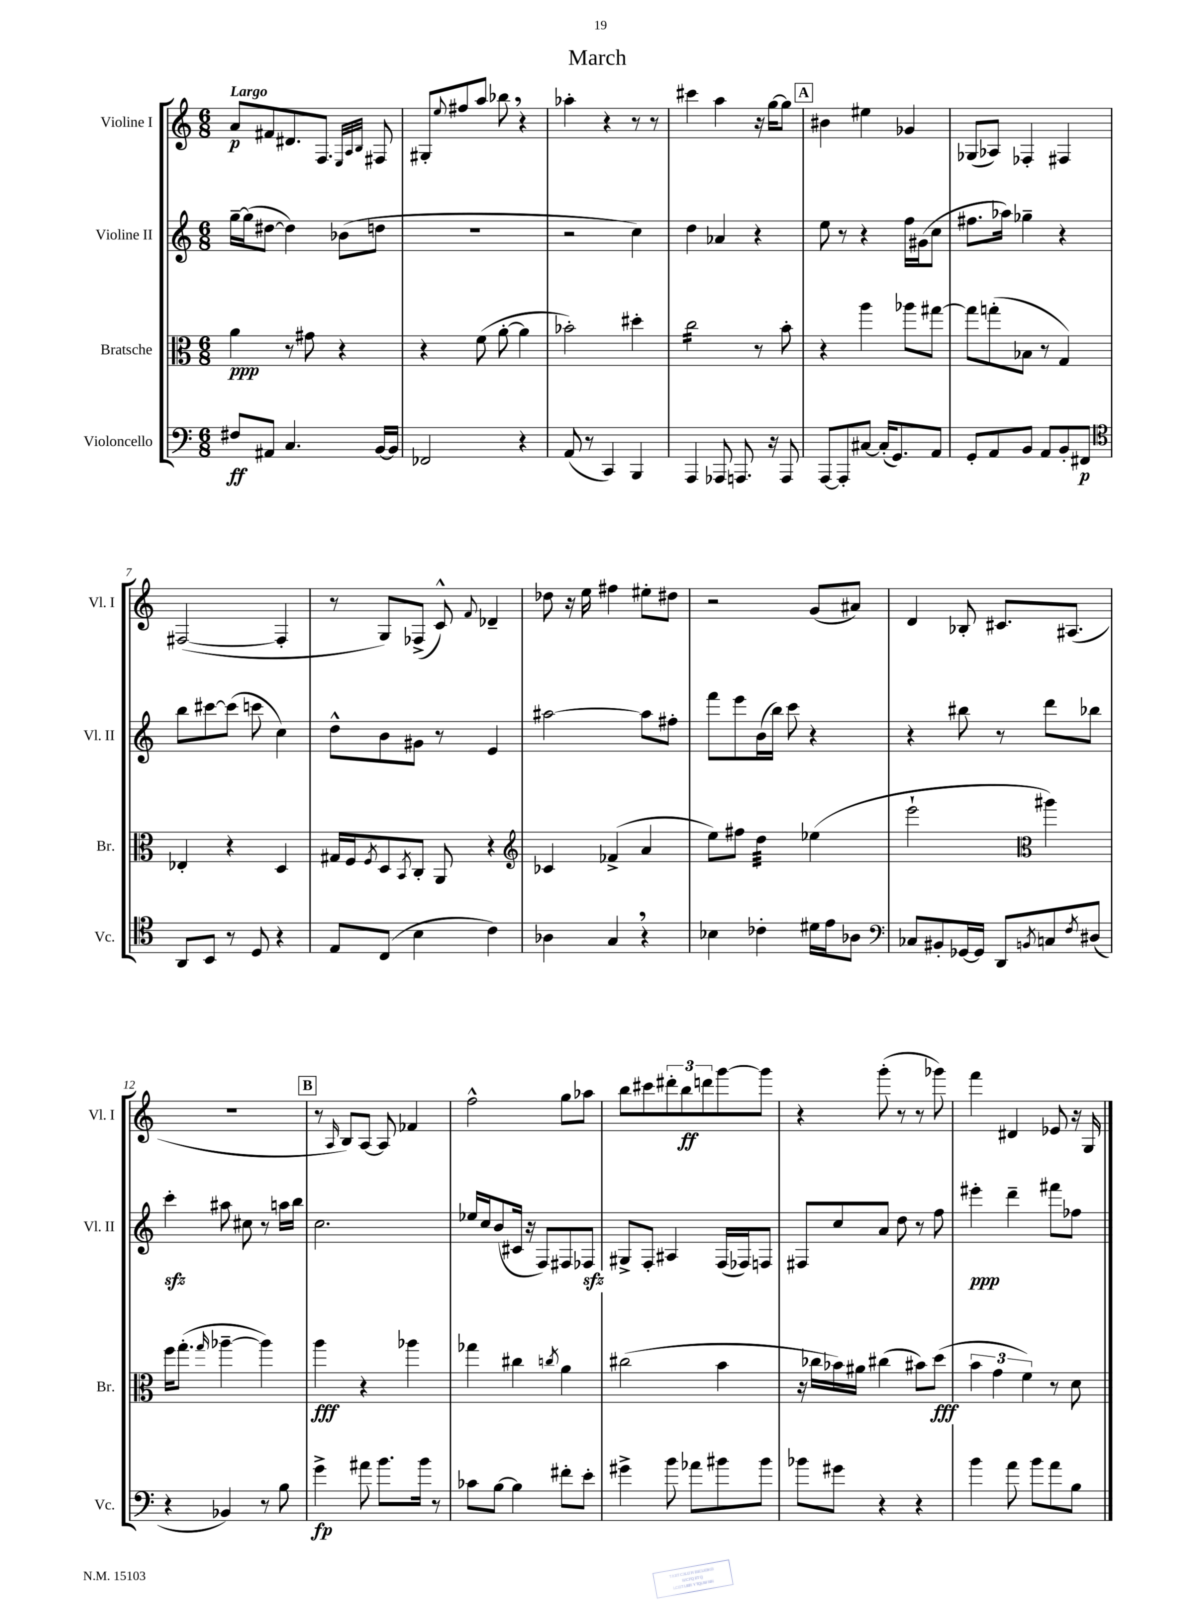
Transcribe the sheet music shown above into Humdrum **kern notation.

**kern	**dynam	**kern	**dynam	**kern	**dynam	**kern	**dynam
*part4	*part4	*part3	*part3	*part2	*part2	*part1	*part1
*staff4	*staff4	*staff3	*staff3	*staff2	*staff2	*staff1	*staff1
*I"Violoncello	*	*I"Bratsche	*	*I"Violine II	*	*I"Violine I	*
*I'Vc.	*	*I'Br.	*	*I'Vl. II	*	*I'Vl. I	*
*clefF4	*	*clefC3	*	*clefG2	*	*clefG2	*
*k[]	*	*k[]	*	*k[]	*	*k[]	*
*M6/8	*	*M6/8	*	*M6/8	*	*M6/8	*
=1	=1	=1	=1	=1	=1	=1	=1
!	!	!	!	!	!	!LO:TX:a:B:t=Largo	!
8F#X/L	ff	4a\	ppp	[16gg~\LL	.	8a/L	p
.	.	.	.	(16gg\J]	.	.	.
8AA#X/J	.	.	.	[8dd#X\J	.	8f#X/	.
4.C/	.	8r	.	4dd#\])	.	8.d#X/	.
.	.	8g#X\	.	.	.	.	.
.	.	.	.	.	.	8.F/J	.
.	.	4r	.	(8b-X\L	.	.	.
.	.	.	.	.	.	32qqE/LLL	.
.	.	.	.	.	.	32qqA/	.
.	.	.	.	.	.	32qqB/JJJ	.
[16BB/LL	.	.	.	8ddn\J	.	8F#X/	.
16BB/JJ]	.	.	.	.	.	.	.
=2	=2	=2	=2	=2	=2	=2	=2
2FF-X/	.	4r	.	2.r	.	8G#X'/L	.
.	.	.	.	.	.	8qqee/	.
.	.	.	.	.	.	8ff#X/	.
.	.	(8f\	.	.	.	8aa/J	.
.	.	[8a'\	.	.	.	8bb-X,\	.
4r	.	4a\]	.	.	.	4r	.
=3	=3	=3	=3	=3	=3	=3	=3
(8AA/	.	2b-X'\)	.	2r	.	4aa-X'\	.
8r	.	.	.	.	.	.	.
4CC/)	.	.	.	.	.	4r	.
4BBB/	.	4dd#X'\	.	4cc\)	.	8r	.
.	.	.	.	.	.	8r	.
=4	=4	=4	=4	=4	=4	=4	=4
*	*	*tremolo	*	*	*	*	*
4AAA/	.	16cc\LL	.	4dd\	.	4ccc#X\	.
.	.	16cc\	.	.	.	.	.
.	.	16cc\	.	.	.	.	.
.	.	16cc\	.	.	.	.	.
8AAA-X/	.	16cc\	.	4a-X/	.	4aa\	.
.	.	16cc\	.	.	.	.	.
8.AAAn/	.	16cc\	.	.	.	.	.
.	.	16cc\JJ	.	.	.	.	.
*	*	*Xtremolo	*	*	*	*	*
.	.	8r	.	4r	.	16r	.
16r	.	.	.	.	.	[16gg\KL	.
8AAA/	.	8b'\	.	.	.	8gg\J]	.
!!LO:REH:place=s1:t=A
=5	=5	=5	=5	=5	=5	=5	=5
[8AAA/L	.	4r	.	8ee\	.	4b#X\	.
8AAA'/]	.	.	.	8r	.	.	.
[8C#X/J	.	4aa\	.	4r	.	4ee#X\	.
(16C#'/KL]	.	.	.	.	.	.	.
8.GG/)	.	.	.	.	.	.	.
.	.	8aa-X\L	.	16ff\LL	.	4g-X/	.
.	.	.	.	(16g#X\J	.	.	.
8AA/J	.	[8gg#X\J	.	8cc\J	.	.	.
=6	=6	=6	=6	=6	=6	=6	=6
8GG'/L	.	8gg#\L]	.	8.ff#X\L	.	(8G-X/L	.
8AA/	.	(8ggn'\	.	.	.	8A-X/J)	.
.	.	.	.	16aa-X\Jk)	.	.	.
8BB/J	.	8B-X\J	.	4gg-X~\	.	4F-X'/	.
8AA/L	.	8r	.	.	.	.	.
8BB'/	.	4G/)	.	4r	.	4F#X/	.
8FF#X/J	p	.	.	.	.	.	.
!!LO:LB:g=z
=7	=7	=7	=7	=7	=7	=7	=7
*clefC4	*	*	*	*	*	*	*
8AA/L	.	4E-X'/	.	8bb\L	.	([2F#X/	.
8BB/J	.	.	.	[8ccc#X\	.	.	.
8r	.	4r	.	(8ccc#\J]	.	.	.
8D/	.	.	.	8cccn\	.	.	.
4r	.	4D/	.	4cc\)	.	4F#'/]	.
=8	=8	=8	=8	=8	=8	=8	=8
8E/L	.	16G#X/LL	.	8dd^^\L	.	8r	.
.	.	16F/J	.	.	.	.	.
.	.	8qF/	.	.	.	.	.
(8C/J	.	8D/	.	8b\	.	8G/L)	.
.	.	8qBB/	.	.	.	.	.
4B\	.	8C'/J	.	8g#X\J	.	(8F-X^/J	.
.	.	8AA/	.	8r	.	8c^^/)	.
.	.	.	.	.	.	8qqf/	.
4c\)	.	4r	.	4e/	.	4d-X~/	.
=9	=9	=9	=9	=9	=9	=9	=9
*	*	*clefG2	*	*	*	*	*
4A-X\	.	4c-X/	.	[2aa#X\	.	8dd-X\	.
.	.	.	.	.	.	16r	.
.	.	.	.	.	.	16ee\	.
4G,/	.	(4f-X^/	.	.	.	4ff#X\	.
4r	.	4a/	.	8aa#\L]	.	8ee#X'\L	.
.	.	.	.	8ff#X'\J	.	8dd#X\J	.
=10	=10	=10	=10	=10	=10	=10	=10
4B-X\	.	8ee\L)	.	8fff\L	.	2r	.
.	.	8ff#X\J	.	8eee\	.	.	.
*	*	*tremolo	*	*	*	*	*
4c-X'\	.	32dd\LLL	.	(16b\L	.	.	.
.	.	32dd\	.	.	.	.	.
.	.	32dd\	.	16bb\JJ)	.	.	.
.	.	32dd\	.	.	.	.	.
.	.	32dd\	.	8ccc\	.	.	.
.	.	32dd\	.	.	.	.	.
.	.	32dd\	.	.	.	.	.
.	.	32dd\JJJ	.	.	.	.	.
*	*	*Xtremolo	*	*	*	*	*
16d#X\LL	.	(4ee-X\	.	4r	.	(8g/L	.
16e\J	.	.	.	.	.	.	.
8A-X\J	.	.	.	.	.	8a#X/J)	.
=11	=11	=11	=11	=11	=11	=11	=11
*clefF4	*	*	*	*	*	*	*
8C-X/L	.	2eee`\	.	4r	.	4d/	.
8BB#X'/	.	.	.	.	.	.	.
[16GG-X/L	.	.	.	8bb#X\	.	8B-X'/	.
16GG-/JJ]	.	.	.	.	.	.	.
8DD/L	.	.	.	8r	.	8.c#X/L	.
8qBBn/	.	.	.	.	.	.	.
*	*	*clefC3	*	*	*	*	*
8Cn/	.	4aa#X\)	.	8ddd\L	.	.	.
.	.	.	.	.	.	(8.A#X/J	.
8qF/	.	.	.	.	.	.	.
(8D#X/J	.	.	.	8bb-X\J	.	.	.
!!LO:LB:g=z
=12	=12	=12	=12	=12	=12	=12	=12
4r	.	16ff\KL	.	4ccczz'\	.	2.r	.
.	.	(8.gg'\J	.	.	.	.	.
.	.	16qqgg/	.	.	.	.	.
4BB-X/)	.	[4aa-X~\	.	8aa#X\	.	.	.
.	.	.	.	8cc#X\	.	.	.
8r	.	4aa-\])	.	8r	.	.	.
8B\	.	.	.	16aan\LL	.	.	.
.	.	.	.	16bb\JJ	.	.	.
!!LO:REH:place=s1:t=B
=13	=13	=13	=13	=13	=13	=13	=13
4g^\	fp	4aa\	fff	2.cc\	.	8r	.
.	.	.	.	.	.	16qqA/	.
.	.	.	.	.	.	8B/L)	.
8a#X\	.	4r	.	.	.	[8A/J	.
8.b\L	.	.	.	.	.	8A/]	.
.	.	4aa-X\	.	.	.	4f-X/	.
16b\Jk	.	.	.	.	.	.	.
8r	.	.	.	.	.	.	.
=14	=14	=14	=14	=14	=14	=14	=14
8c-X\L	.	4gg-X\	.	16ee-X/LL	.	2ff^^\	.
.	.	.	.	16cc/J	.	.	.
[8B\J	.	.	.	(8b/	.	.	.
4B\]	.	4cc#X\	.	16c#X/Jk	.	.	.
.	.	.	.	16r	.	.	.
.	.	.	.	8F/L)	.	.	.
.	.	8qccn/	.	.	.	.	.
8f#X'\L	.	4a\	.	8F#X/	.	8gg\L	.
8e'\J	.	.	.	8F-Xzz/J	.	8aa-X\J	.
=15	=15	=15	=15	=15	=15	=15	=15
4g#X^\	.	(2cc#X\	.	8G#X^/L	.	8bb\L	.
.	.	.	.	8F'/J	.	8ccc#X\	.
8b\	.	.	.	4A#X/	.	12ddd#X'\	.
.	.	.	.	.	.	12bb\	ff
8a-X\L	.	.	.	.	.	.	.
.	.	.	.	.	.	12dddn\	.
8b#X\	.	4b\	.	(16F/LL	.	[8ggg\	.
.	.	.	.	16F-X/J)	.	.	.
8b#\J	.	.	.	8Fn/J	.	8ggg\J]	.
=16	=16	=16	=16	=16	=16	=16	=16
8b-X\L	.	16r	.	8F#X/L	.	4r	.
.	.	16cc-X\LL	.	.	.	.	.
8g#X\J	.	16b-X\)	.	8cc/	.	.	.
.	.	16a#X\JJ	.	.	.	.	.
4r	.	(4cc#X\	.	8a/J	.	(8ggg'\	.
.	.	.	.	8dd\	.	8r	.
4r	.	8b#X\L)	.	8r	.	8r	.
.	.	(8dd\J	fff	8ff\	.	8ggg-X\)	.
=17	=17	=17	=17	=17	=17	=17	=17
4b\	.	6b\	.	4eee#X'\	ppp	4fff\	.
.	.	6g\	.	.	.	.	.
8a\	.	.	.	4ddd~\	.	4d#X/	.
.	.	6f\)	.	.	.	.	.
8b\L	.	.	.	.	.	.	.
8a\	.	8r	.	8fff#X\L	.	8e-X/	.
8B\J	.	8d\	.	8ff-X\J	.	16r	.
.	.	.	.	.	.	16G/	.
==	==	==	==	==	==	==	==
*-	*-	*-	*-	*-	*-	*-	*-
